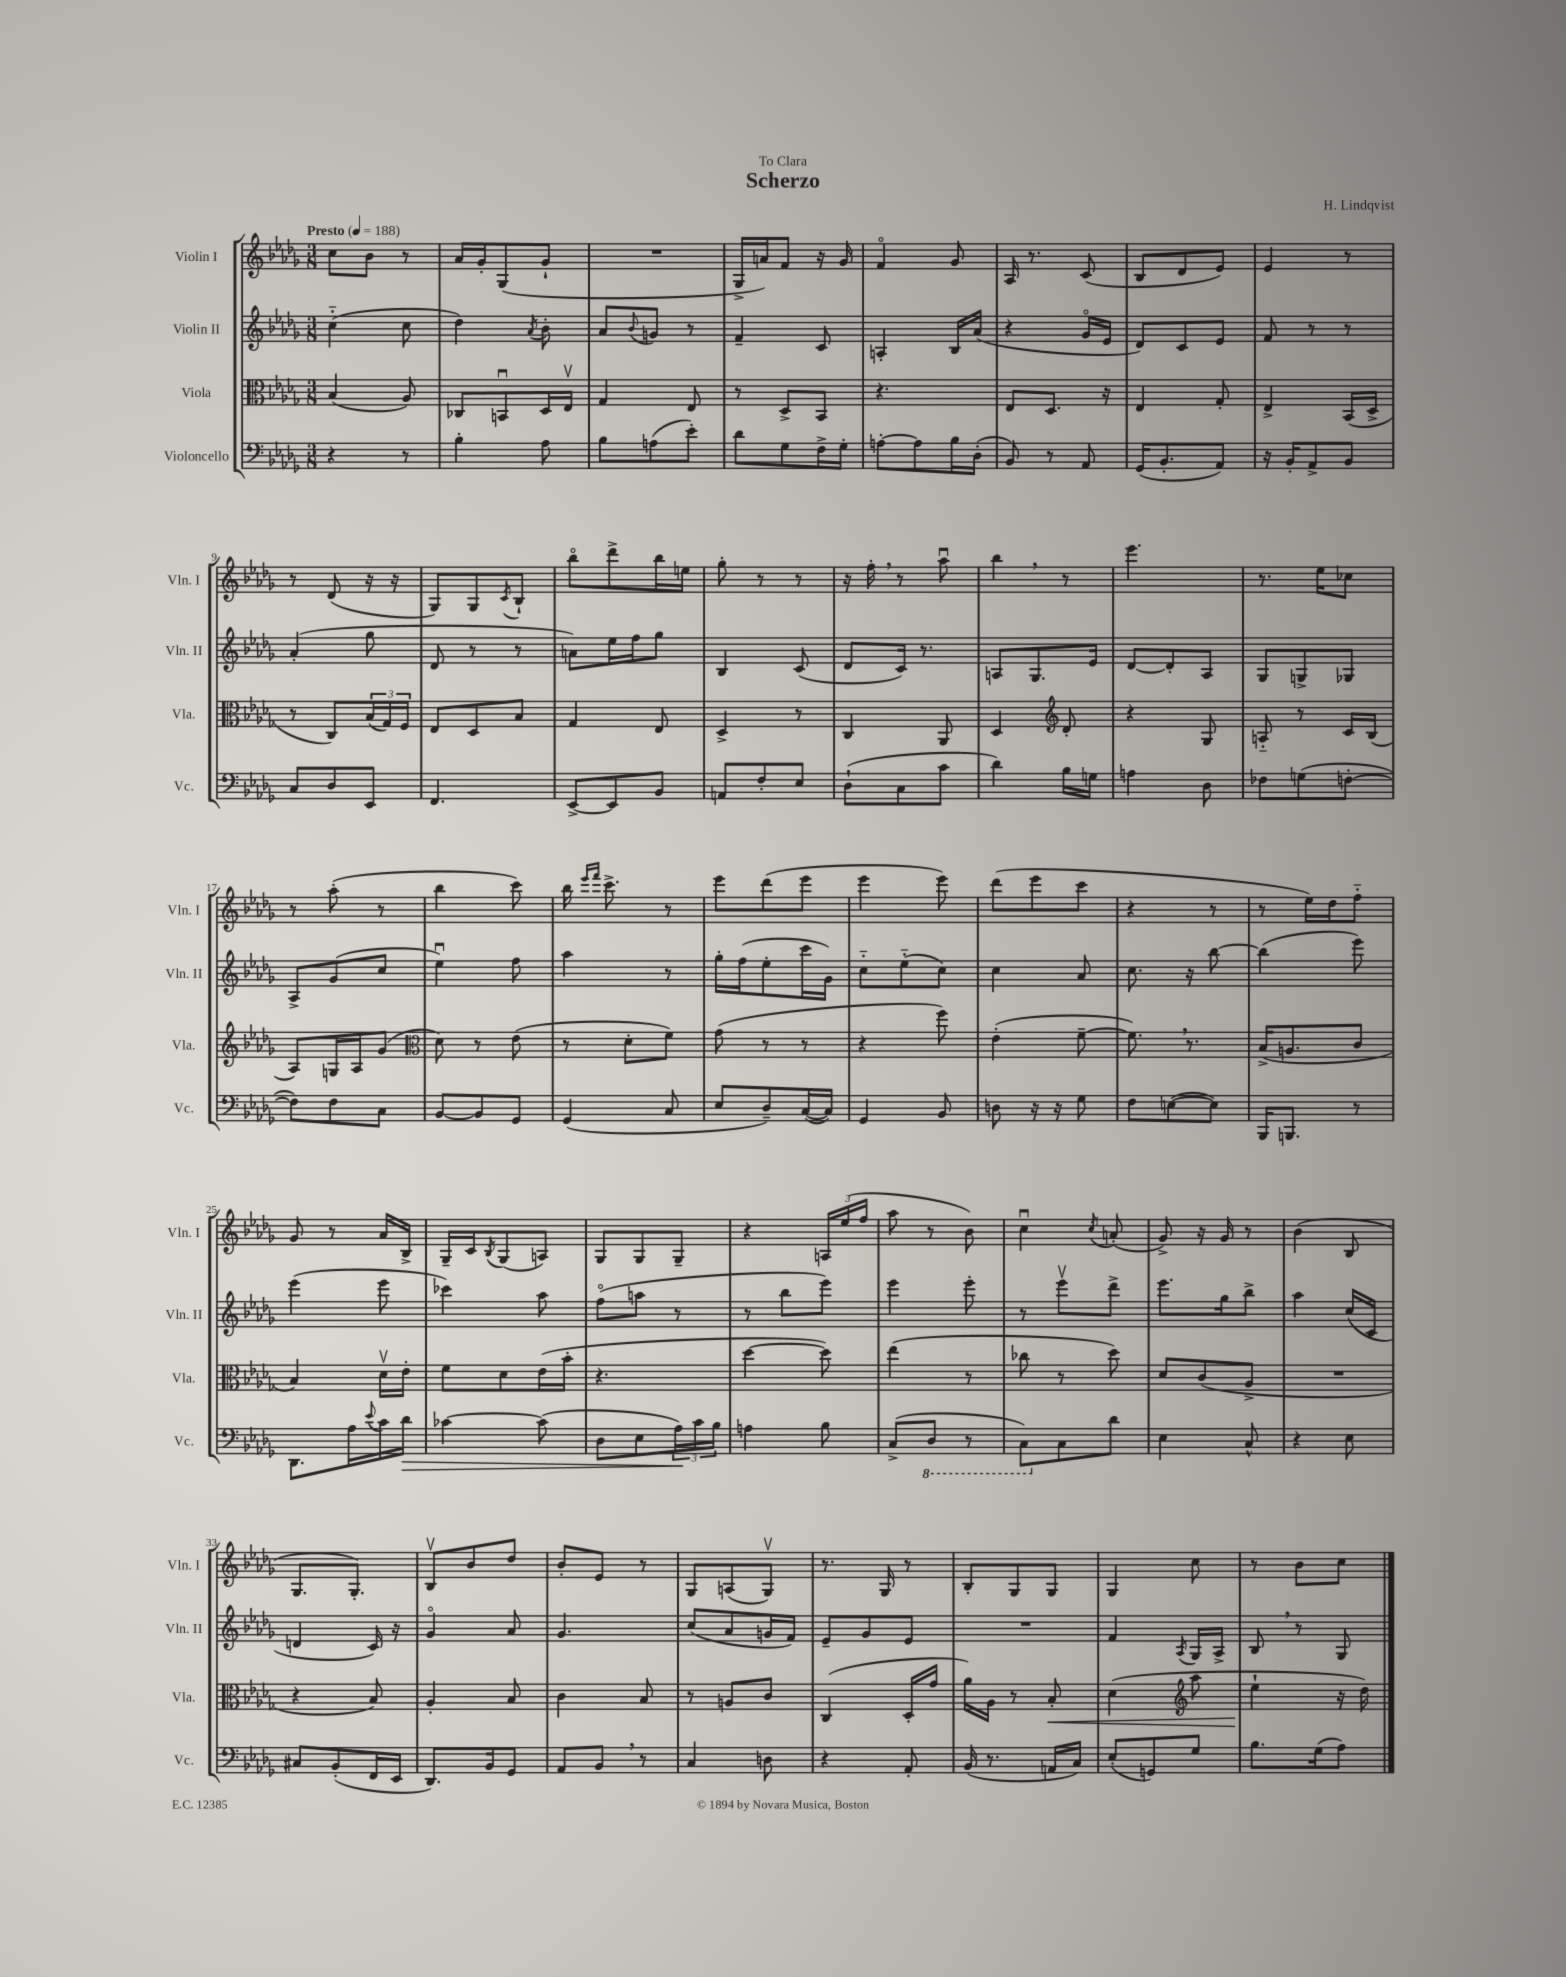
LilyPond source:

\header { title = "Scherzo" composer = "H. Lindqvist" dedication = "To Clara" }
<<
\new StaffGroup <<
\new Staff = "s0" \with { instrumentName = "Violin I" shortInstrumentName = "Vln. I" } {
    \clef treble \key des \major \numericTimeSignature \time 3/8 \tempo "Presto" 4 = 188
    c''8 bes'8 r8 |
    aes'16 ges'16-. ges8( ges'8-! |
    R4. |
    ges16-> a'16) f'8 r16 ges'16 |
    f'4\flageolet ges'8 |
    aes16 r8. c'8( |
    bes8 des'8 ees'8) |
    ees'4 r8 |
    r8 des'8( r16 r16 |
    ges8) ges8 \acciaccatura { c'8 } bes8-! |
    bes''8\flageolet des'''8-> bes''16 e''16 |
    ges''8-. r8 r8 |
    r16 f''16-. \breathe r8 aes''8\downbow |
    bes''4 \breathe r8 |
    ees'''4. |
    r8. ees''16 ces''8 |
    r8 aes''8-.( r8 |
    bes''4 c'''8) |
    bes''16 \grace { ees'''16 f'''16 } c'''8.-> r8 |
    ees'''8 des'''8( ees'''8 |
    ees'''4 ees'''8) |
    des'''8( ees'''8 c'''8 |
    r4 r8 |
    r8 ees''16) des''16 f''8-_ |
    ges'8 r8 aes'16 bes16-> |
    ges16-- c'16 \acciaccatura { bes8 } ges8( a8) |
    ges8 ges8 ges8-- |
    r4 \tuplet 3/2 { a16 ees''16( f''16 } |
    aes''8 r8 bes'8) |
    c''4\downbow \acciaccatura { c''8 } a'8-.( |
    ges'8->) r16 ges'16 r8 |
    bes'4( bes8 |
    ges8. ges8.-.) |
    bes8\upbow bes'8 des''8 |
    bes'8-. ees'8 r8 |
    ges8 a8( ges8\upbow) |
    r8. ges16 r8 |
    bes8-. ges8 ges8 |
    ges4 c''8 |
    r8 bes'8 c''8 \bar "|." |
}
\new Staff = "s1" \with { instrumentName = "Violin II" shortInstrumentName = "Vln. II" } {
    \clef treble \key des \major \numericTimeSignature \time 3/8
    c''4-_( c''8 |
    des''4) \acciaccatura { aes'8 } bes'8-. |
    aes'8 \appoggiatura { bes'8 } g'8 r8 |
    f'4-- c'8 |
    a4-. bes16 aes'16( |
    r4 ges'16\flageolet ees'16 |
    des'8) c'8 ees'8 |
    f'8 r8 r8 |
    aes'4-.( ges''8 |
    des'8 r8 r8 |
    a'8) ees''16 f''16 ges''8 |
    bes4 c'8( |
    des'8 c'16) r8. |
    a8 ges8. ees'16 |
    des'8~ des'8-. aes8 |
    ges8 g8-> ges8 |
    aes8-> ges'8( c''8 |
    ees''4\downbow) f''8 |
    aes''4 r8 |
    ges''16-. f''16( ees''8-. c'''16 ges'16) |
    c''8-_ ees''8-_( c''8) |
    c''4 aes'8 |
    c''8. r16 bes''8~ |
    bes''4( ees'''8) |
    ees'''4( ees'''8 |
    ces'''4) aes''8 |
    f''8\flageolet( a''8 r8 |
    r8 bes''8 ees'''8) |
    ees'''4 ees'''8-. |
    r8 ees'''8\upbow des'''8-> |
    ees'''8. ges''16 bes''8-> |
    aes''4 c''16( c'16 |
    d'4 c'16) r16 |
    ges'4\flageolet aes'8 |
    ges'4. |
    c''8( aes'8 g'16 f'16) |
    ees'8-- ges'8 ees'8 |
    R4. |
    f'4 \acciaccatura { aes8 } ges16 aes16-> |
    bes8 \breathe r8 ges8 \bar "|." |
}
\new Staff = "s2" \with { instrumentName = "Viola" shortInstrumentName = "Vla." } {
    \clef alto \key des \major \numericTimeSignature \time 3/8
    bes4( aes8) |
    ces8 b,8\downbow des16 ees16\upbow |
    ges4 ees8 |
    r8 des8-> bes,8 |
    r4. |
    ees8 des8. r16 |
    ees4 ges8-. |
    ees4-> bes,16( des16-> |
    r8 c8) \tuplet 3/2 { bes16( ges16) f16 } |
    ees8 des8 bes8 |
    ges4 ees8 |
    des4-> r8 |
    c4 aes,8 |
    des4 \clef treble des'8-. |
    r4 ges8 |
    a8-_ r8 c'16 bes16( |
    aes8) g16 aes16 ges'8( |
    \clef alto des'8) r8 ees'8( |
    r8 des'8-. f'8) |
    ges'8( r8 r8 |
    r4 f''8) |
    ees'4-.( f'8~-- |
    f'8.) \breathe r8. |
    bes16->( a8. c'8 |
    bes4) des'16\upbow ees'16-. |
    f'8 des'8 ees'16( bes'16-. |
    r4. |
    des''4~ des''8) |
    ees''4( r8 |
    ces''8 r8 des''8) |
    des'8 c'8( aes8-> |
    R4. |
    r4 bes8) |
    aes4-. bes8 |
    c'4 bes8 |
    r8 a8 c'8 |
    c4( des16-. ges'16 |
    aes'16) aes16 r8 bes8-.\< |
    des'4( \clef treble aes''8 |
    ees''4-!\! r16 des''16) \bar "|." |
}
\new Staff = "s3" \with { instrumentName = "Violoncello" shortInstrumentName = "Vc." } {
    \clef bass \key des \major \numericTimeSignature \time 3/8
    r4 r8 |
    bes4-. aes8 |
    bes8 a8( ees'8-.) |
    des'8 ges8 f16-> ges16-. |
    a8~-. a8 bes16 des16-.( |
    bes,8) r8 aes,8 |
    ges,16( bes,8.-. aes,8) |
    r16 bes,16-. aes,8-> bes,8 |
    c8 des8 ees,8 |
    f,4. |
    ees,8~-> ees,8 bes,8 |
    a,8 f8-. ees8 |
    des8-!( c8 c'8 |
    des'4) bes16 g16 |
    a4 des8 |
    fes8 g8( f8~-. |
    f8) f8 c8 |
    bes,8~ bes,8 ges,8 |
    ges,4( c8 |
    ees8 des8--) c16~( c16) |
    ges,4 bes,8 |
    d8 r16 r16 ges8 |
    f8 e8~( e8) |
    bes,,16 b,,8. r8 |
    des,8. aes16 \appoggiatura { ees'8 } c'16 des'16\> |
    ces'4~ ces'8( |
    des8 ees8 \tuplet 3/2 { aes16\!) c'16 bes16 } |
    a4 bes8 |
    c8->( \ottava #-1 des,8 r8 |
    c,8) \ottava #0 c8 des'8 |
    ees4 c8-^ |
    r4 ees8 |
    cis8 bes,8-.( f,16 ees,16 |
    des,8.) bes,16 ges,8 |
    aes,8 bes,8 \breathe r8 |
    c4 d8 |
    r4 aes,8-. |
    bes,16( r8. a,16 c16) |
    ees8-.( g,8) ges8 |
    bes8. ges16( aes8) \bar "|." |
}
>>
>>
